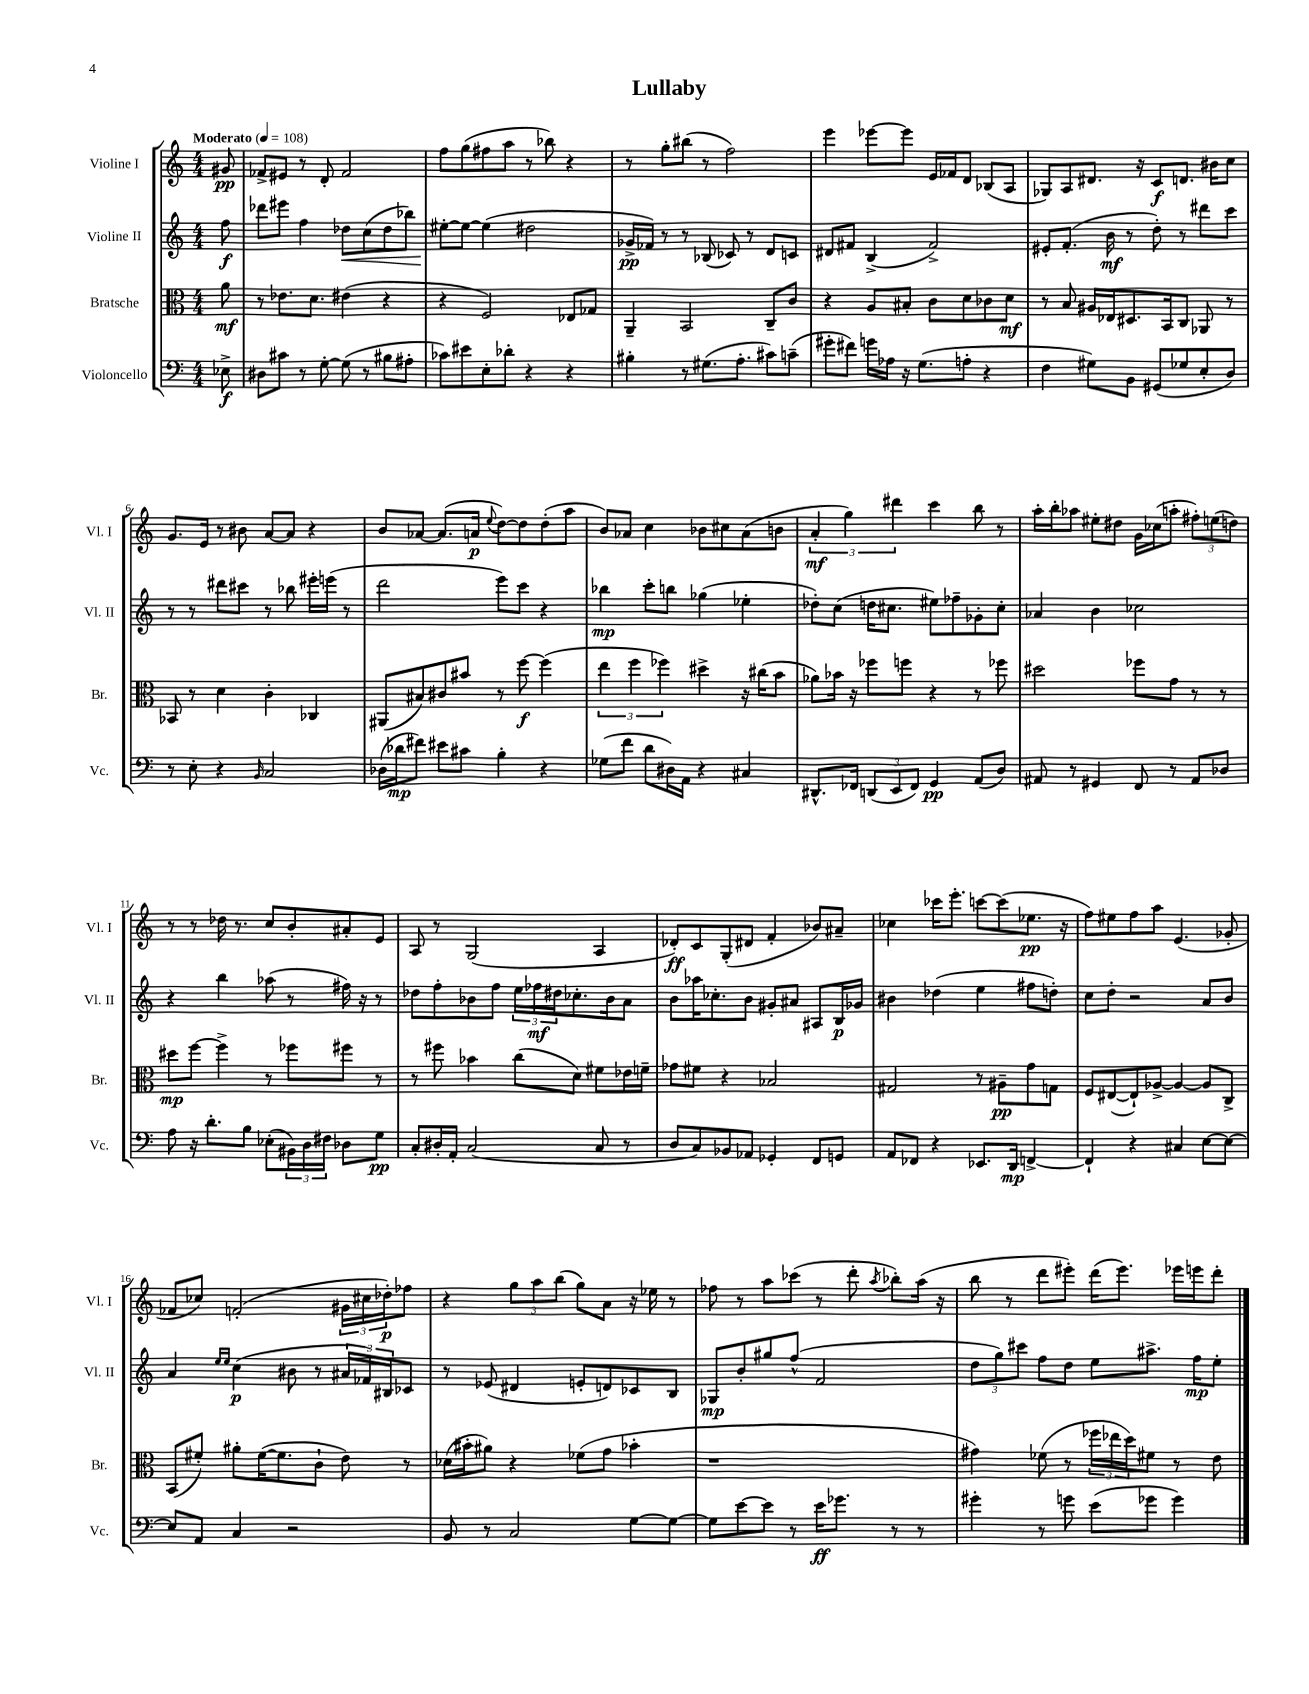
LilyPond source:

\header { title = "Lullaby" }
<<
\new StaffGroup <<
\new Staff = "s0" \with { instrumentName = "Violine I" shortInstrumentName = "Vl. I" } {
    \clef treble \key c \major \numericTimeSignature \time 4/4 \partial 8 \tempo "Moderato" 4 = 108
    gis'8\pp |
    fes'8-> eis'8 r8 d'8-. fes'2 |
    f''8 g''8( fis''8 a''8 r8 bes''8) r4 |
    r8 g''8-. bis''8( r8 f''2) |
    e'''4 ees'''8~ ees'''8 e'16 fes'16 d'8 bes8( a8 |
    ges8) a8 dis'8. r16 c'8\f d'8. bis'16 c''8 |
    g'8. e'16 r8 bis'8 a'8~ a'8 r4 |
    b'8 aes'8~ aes'8.( a'16\p \appoggiatura { e''8 } d''8~) d''8 d''8-.( a''8 |
    b'8) aes'8 c''4 bes'8 cis''8 aes'8( b'8 |
    \tuplet 3/2 { a'4-.\mf g''4) dis'''4 } c'''4 b''8 r8 |
    a''16-. b''16-. aes''8 eis''8-. dis''8 g'16 ces''16( a''8-. \tuplet 3/2 { fis''8-.) e''8( d''8) } |
    r8 r8 des''16 r8. c''8 b'8-. ais'8-. e'8 |
    a8 r8 g2( a4 |
    des'8-.\ff) c'8 g8-.( dis'8 f'4-. bes'8) ais'8-- |
    ces''4 ces'''16 e'''8.-. c'''8~ c'''8( ees''8.\pp r16 |
    f''8) eis''8 f''8 a''8 e'4.( ges'8-. |
    fes'8 ces''8) f'2-.( \tuplet 3/2 { gis'16 cis''16 des''16-.\p) } fes''8 |
    r4 \tuplet 3/2 { g''8 a''8 b''8( } g''8) a'8 r16 ees''16 r8 |
    fes''8 r8 a''8 ces'''8( r8 d'''8-. \acciaccatura { a''8 } bes''8-.) a''16( r16 |
    b''8 r8 d'''8 eis'''8-.) d'''16( eis'''8.) ees'''16 e'''16 d'''8-. \bar "|." |
}
\new Staff = "s1" \with { instrumentName = "Violine II" shortInstrumentName = "Vl. II" } {
    \clef treble \key c \major \numericTimeSignature \time 4/4 \partial 8
    f''8\f |
    des'''8 eis'''8 f''4 des''8\< c''8( des''8 bes''8) |
    eis''8~-.\! eis''8~ eis''4( dis''2 |
    ges'16->\pp fes'16) r8 r8 bes8( ces'8) r8 d'8 c'8 |
    dis'8 fis'8 b4->( fis'2->) |
    eis'8-. f'8.-.( b'16\mf r8 d''8-.) r8 dis'''8 c'''8 |
    r8 r8 dis'''8 cis'''8 r8 bes''8 eis'''16-. e'''16( r8 |
    d'''2 e'''8) c'''8 r4 |
    bes''4\mp c'''8-. b''8 ges''4( ees''4-. |
    des''8-.) c''8( d''16 cis''8. eis''8) fes''8-- ges'8-. cis''8-. |
    aes'4 b'4 ces''2 |
    r4 b''4 aes''8( r8 fis''16) r16 r8 |
    des''8 f''8-. bes'8 f''8 \tuplet 3/2 { e''16 fes''16\mf dis''16 } ces''8.-. bes'16 a'8 |
    b'8 aes''16 ces''8.-. b'8 gis'8-. ais'8 ais8 b16\p ges'16 |
    bis'4 des''4( e''4 fis''8 d''8-.) |
    c''8 d''8-. r2 a'8 b'8 |
    a'4 \grace { e''16 e''16 } c''4\p( bis'8 r8 \tuplet 3/2 { ais'16 fes'16) bis16 } ces'8 |
    r8 ees'8( dis'4 e'8-. d'8) ces'8 b8 |
    ges8\mp b'8-. gis''8 f''8-^( f'2 |
    \tuplet 3/2 { d''8 g''8) cis'''8 } f''8 d''8 e''8 ais''8.-> f''16\mp e''8-. \bar "|." |
}
\new Staff = "s2" \with { instrumentName = "Bratsche" shortInstrumentName = "Br." } {
    \clef alto \key c \major \numericTimeSignature \time 4/4 \partial 8
    a'8\mf |
    r8 ees'8. d'8. eis'4( r4 |
    r4 f2) ees8 ges8 |
    a,4-- b,2 c8-- c'8 |
    r4 a8 bis8-. c'8 d'8 ces'8 d'8\mf |
    r8 b8 ais16 ees16 dis8. b,16 c8 aes,8 r8 |
    bes,8 r8 d'4 c'4-. ces4 |
    ais,8( bis8) cis'8 bis'8 r8 f''8~\f f''4( |
    \tuplet 3/2 { e''4 f''4 fes''4) } dis''4-> r16 cis''16( b'8 |
    aes'8) bes'16 r16 fes''8 f''8 r4 r8 fes''8 |
    dis''2 fes''8 g'8 r8 r8 |
    dis''8\mp f''8~ f''4-> r8 fes''8 fis''8 r8 |
    r8 fis''8 bes'4 c''8( d'8) fis'8 ees'16 f'16-- |
    ges'8 fis'8 r4 bes2 |
    gis2 r8 ais8--\pp g'8 g8 |
    f8 eis8~( eis8-!) aes8~-> aes4~ aes8 c8-> |
    b,8( fis'8-.) ais'8-. fis'16~( fis'8. c'8-! e'8) r8 |
    des'16( bis'16-. ais'8) r4 fes'8( g'8 bes'4-. |
    r1 |
    gis'4) fes'8( r8 \tuplet 3/2 { fes''16 ees''16 d''16) } fis'8 r8 e'8 \bar "|." |
}
\new Staff = "s3" \with { instrumentName = "Violoncello" shortInstrumentName = "Vc." } {
    \clef bass \key c \major \numericTimeSignature \time 4/4 \partial 8
    ees8->\f |
    dis8 cis'8 r8 g8~-. g8( r8 bis8 ais8-. |
    ces'8) eis'8 e8-. des'8-. r4 r4 |
    bis4-. r8 gis8.( a8.-. cis'8) c'8--( |
    gis'8-. fis'8) g'16 aes16 r16 g8.( a8-. r4 |
    f4 gis8) b,8 gis,8( ges8 e8-. d8) |
    r8 e8-. r4 \grace { b,16 } c2 |
    des16( des'16\mp fis'8) eis'8 cis'8 b4-. r4 |
    ges8( f'8 d'8 dis16) a,16 r4 cis4 |
    dis,8.-^ fes,16 \tuplet 3/2 { d,8( e,8 fes,8) } g,4\pp a,8( d8) |
    ais,8 r8 gis,4 f,8 r8 ais,8 des8 |
    a8 r16 d'8.-. b8 ees8-.( \tuplet 3/2 { bis,16) d16 fis16 } des8 g8\pp |
    c8-. dis16-. a,16-. c2( c8 r8 |
    d8 c8) bes,8 aes,8 ges,4-. f,8 g,8 |
    a,8 fes,8 r4 ees,8. d,16\mp f,4~-> |
    f,4-! r4 cis4 e8~ e8~ |
    e8 a,8 c4 r2 |
    b,8 r8 c2 g8~ g8~ |
    g8 e'8~ e'8 r8 e'16\ff ges'8. r8 r8 |
    gis'4-. r8 g'8 e'8( ges'8 ges'4) \bar "|." |
}
>>
>>
